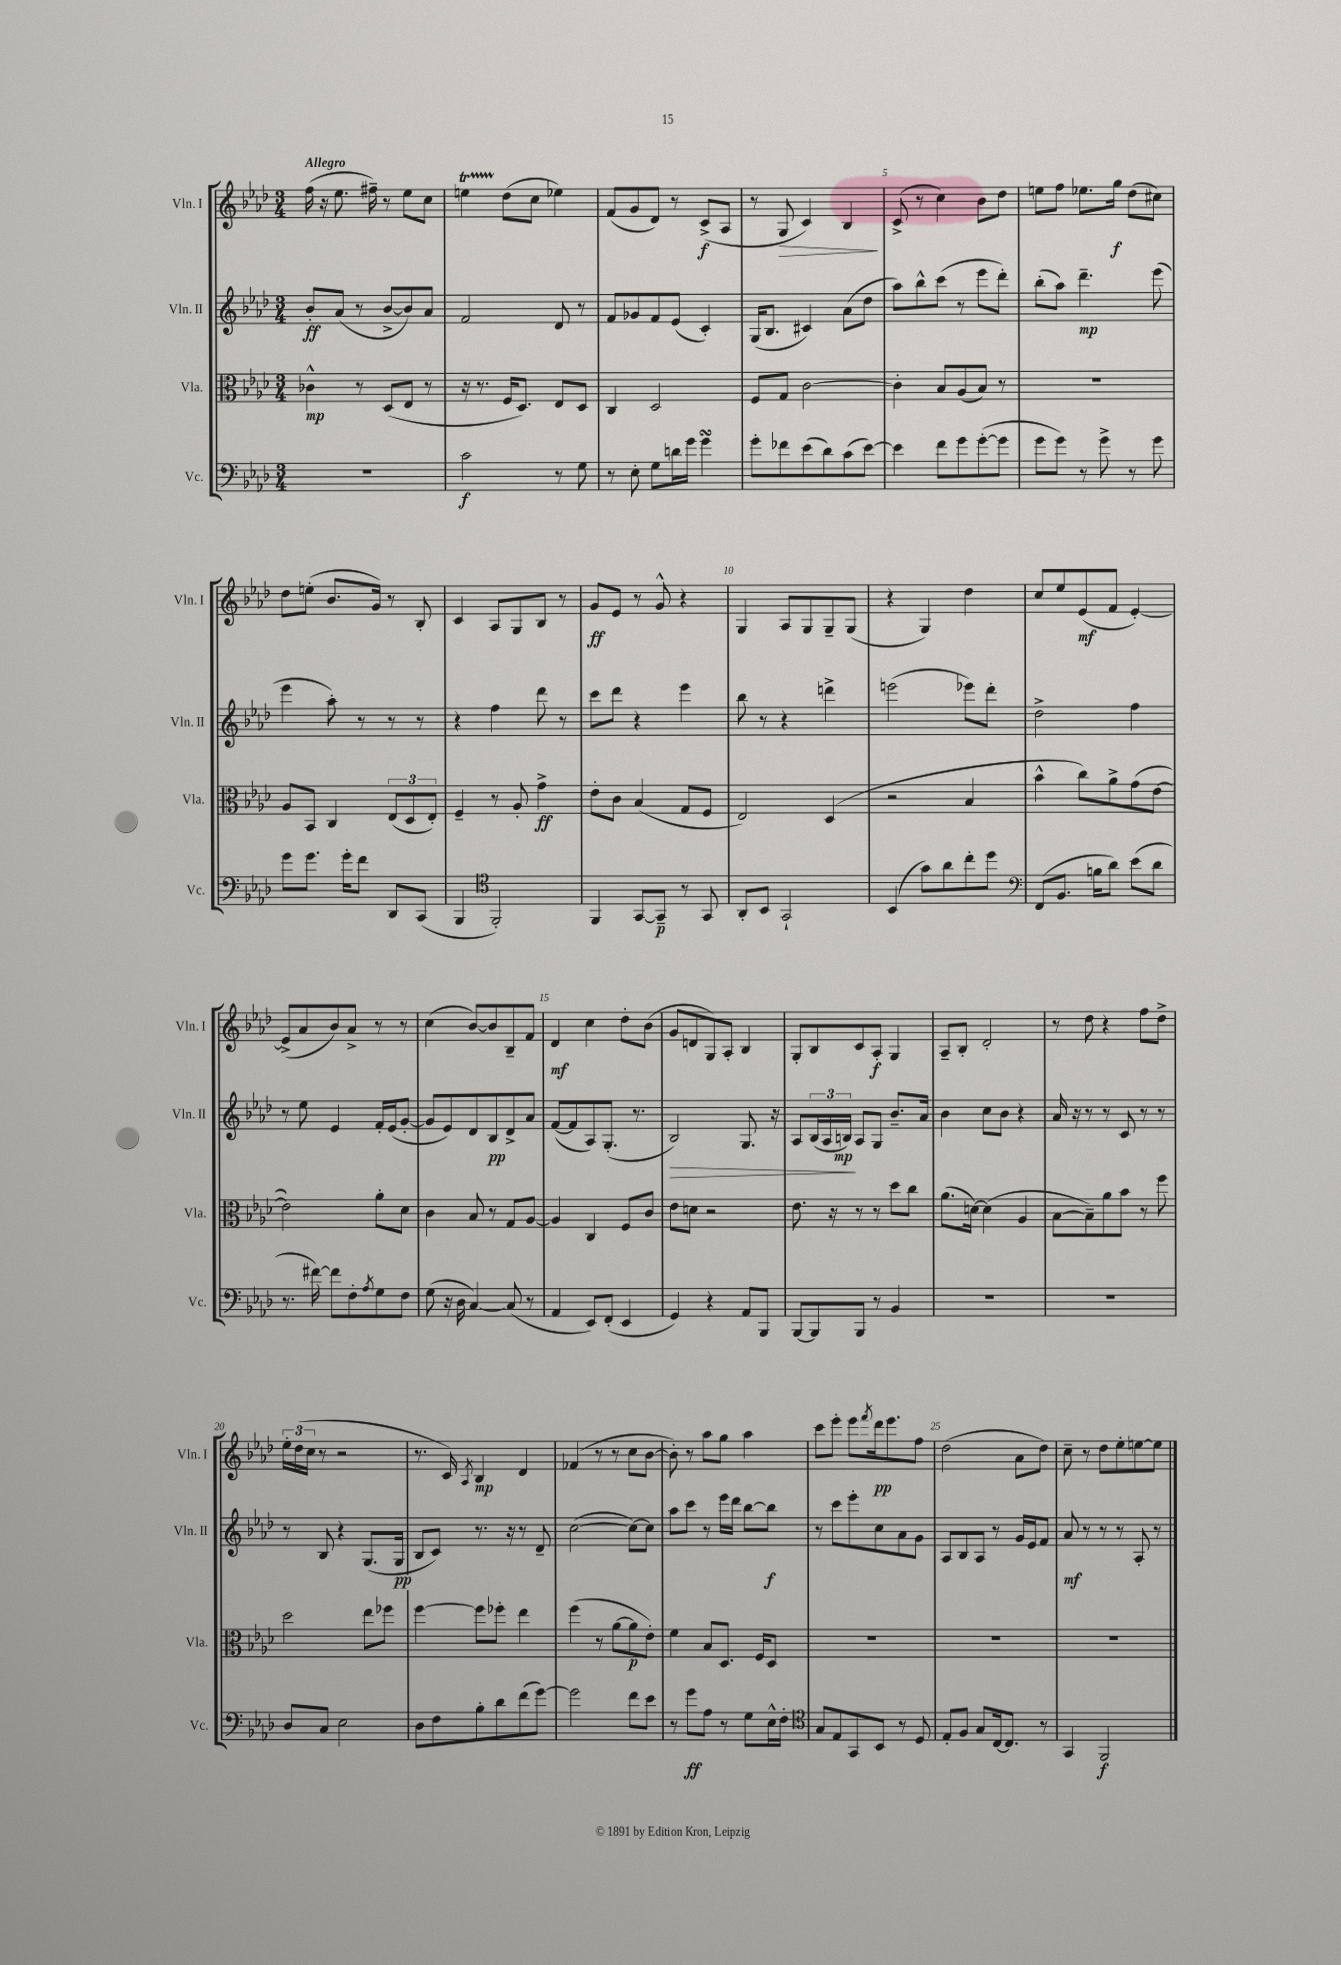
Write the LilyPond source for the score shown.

<<
\new StaffGroup <<
\new Staff = "s0" \with { instrumentName = "Vln. I" shortInstrumentName = "Vln. I" } {
    \clef treble \key aes \major \numericTimeSignature \time 3/4 \tempo "Allegro"
    f''16( r16 ees''8. fis''16--) r8 ees''8 c''8 |
    e''4\startTrillSpan des''8\stopTrillSpan( c''8 ees''4) |
    f'8( g'8 des'8) r8 c'8->\f( aes8 |
    r8 g8\> c'4) bes4\! |
    c'8->( r8 c''4) bes'8 des''8 |
    e''8 f''8 ees''8. g''16\f des''8( cis''8) |
    des''8 e''8-.( bes'8. g'16) r8 bes8-. |
    c'4 aes8 g8 bes8 r8 |
    g'8\ff ees'8 r8 g'8-^ r4 |
    g4 aes8 g8 g8-- g8( |
    r4 g4) des''4 |
    c''8 ees''8 ees'8\mf( f'8 ees'4~-.) |
    ees'8->( aes'8 bes'8) aes'8-> r8 r8 |
    c''4( bes'8~) bes'8 bes8-- f'8 |
    des'4\mf c''4 des''8-. bes'8( |
    g'8 d'8 g8) aes8-. bes4 |
    g8-. bes8 c'8 aes8-.\f g4 |
    aes8-- bes8-. des'2-. |
    r8 des''8 r4 f''8 des''8-> |
    \tuplet 3/2 { ees''16-. des''16( c''16 } r8 r2 |
    r8. c'16) \acciaccatura { aes8 } bes4\mp des'4 |
    fes'4( r8 r8 c''8 bes'8~ |
    bes'8-.) r8 aes''8 g''8 aes''4 |
    c'''8 ees'''8-. ees'''8 \acciaccatura { f'''8 } des'''16\pp ees'''8. f''8 |
    des''2( aes'8 des''8) |
    c''8-- r8 des''8 ees''8-. e''8~ e''8 \bar "|." |
}
\new Staff = "s1" \with { instrumentName = "Vln. II" shortInstrumentName = "Vln. II" } {
    \clef treble \key aes \major \numericTimeSignature \time 3/4
    bes'8-.\ff aes'8( r8 bes'8~-> bes'8) aes'8 |
    f'2 des'8 r8 |
    f'8 ges'8 f'8 ees'8( c'4-.) |
    g16( bes8. cis'4) aes'8( des''8 |
    aes''8) bes''8-^ c'''8( r8 ees'''8 des'''8-.) |
    bes''8-.( aes''8) des'''4.--\mp ees'''8( |
    ees'''4 aes''8-.) r8 r8 r8 |
    r4 f''4 des'''8 r8 |
    c'''8 des'''8 r4 ees'''4 |
    bes''8 r8 r4 d'''4-> |
    e'''2( ees'''8) des'''8-. |
    des''2-> f''4 |
    r8 ees''8 ees'4 f'16-. ees'16( g'8~-. |
    g'8 ees'8) des'8 bes8\pp des'8-> aes'8 |
    f'8~( f'8 aes8) g8.-.( r8. |
    bes2\>) g8. r16 |
    aes8 \tuplet 3/2 { bes16( aes16 b16\mp\!) } aes8 g8 bes'8.-- aes'16 |
    bes'4 c''8 bes'8 r4 |
    aes'16 r16 r8 r8 c'8 r8 r8 |
    r8 bes8 r4 g8.( g16\pp |
    bes8 c'8) r8. r16 r8 des'8-- |
    c''2~( c''8~) c''8 |
    aes''8 c'''8 r8 ees'''16 des'''16 bes''8~ bes''8\f |
    r8 c'''8 ees'''8-. c''8 aes'8 g'8 |
    aes8 bes8 aes8 r8 g'16 ees'16 f'8 |
    aes'8\mf r8 r8 r8 aes8-. r8 \bar "|." |
}
\new Staff = "s2" \with { instrumentName = "Vla." shortInstrumentName = "Vla." } {
    \clef alto \key aes \major \numericTimeSignature \time 3/4
    ces'4-^\mp r8 des8( ees8 r8 |
    r16 r8. f16 des8.) ees8 des8 |
    c4 des2 |
    f8 g8 c'2~ |
    c'4-. bes8 aes8( bes8) r8 |
    R2. |
    aes8 bes,8 c4 \tuplet 3/2 { ees8( des8 ees8-.) } |
    f4-- r8 aes8-. g'4->\ff |
    ees'8-. c'8 bes4( g8 f8 |
    ees2) des4( |
    r2 bes4 |
    bes'4-^ c''8) aes'8-> g'8( ees'8~ |
    ees'2) aes'8-. des'8 |
    c'4 bes8 r8 g8 aes8~ |
    aes4 c4 f8 c'8 |
    ees'8 d'8 r2 |
    ees'8. r16 r8 r8 des''8 c''8 |
    aes'8.( d'16~) d'4( aes4 |
    bes8~ bes8--) aes'8 bes'8 r8 f''8 |
    des''2 ees''8 fes''8 |
    f''4~ f''8 fes''8-. ees''4 |
    f''4( r8 aes'8~ aes'8\p ees'8-.) |
    f'4 bes8 des8. f16 des8 |
    R2. |
    R2. |
    R2. \bar "|." |
}
\new Staff = "s3" \with { instrumentName = "Vc." shortInstrumentName = "Vc." } {
    \clef bass \key aes \major \numericTimeSignature \time 3/4
    R2. |
    c'2\f r8 g8 |
    r8 ees8-. g8 d'16 g'16 g'4\turn |
    g'8-. fes'8 ees'8( des'8) c'8( ees'8~) |
    ees'4 f'8 g'8 g'8~-.( g'8 |
    g'8 g'8) r8 g'8-> r8 g'8 |
    g'8 g'8. g'16-. f'8 des,8 c,8( |
    bes,,4 \clef tenor f,2-.) |
    f,4 g,8~ g,8--\p r8 g,8 |
    aes,8-. bes,8 g,2-! |
    bes,4( g'8) aes'8 c''8-. des''8 |
    \clef bass f,8( bes,8. b16 des'8) ees'8( des'8 |
    r8. fis'16~) fis'8 f8-. \acciaccatura { aes8 } g8 f8 |
    g8( r16 des16 c4~) c8( r8 |
    aes,4 ees,8) f,8-.( ees,4 |
    g,4) r4 aes,8 bes,,8 |
    bes,,8~ bes,,8 bes,,8 r8 bes,4 |
    R2. |
    R2. |
    des8 c8 ees2 |
    des8 f8 bes8-. des'8 f'8( g'8~) |
    g'2 f'8 ees'8 |
    r8 g'8\ff aes8 r8 g8 ees16-^ f16-. |
    \clef tenor g8 ees8 g,8 bes,8 r8 des8 |
    ees8-. f8 g8 c16~ c8. r8 |
    g,4 f,2\f \bar "|." |
}
>>
>>
\layout { \context { \Score \override BarNumber.break-visibility = ##(#f #t #t) barNumberVisibility = #(every-nth-bar-number-visible 5) } }
